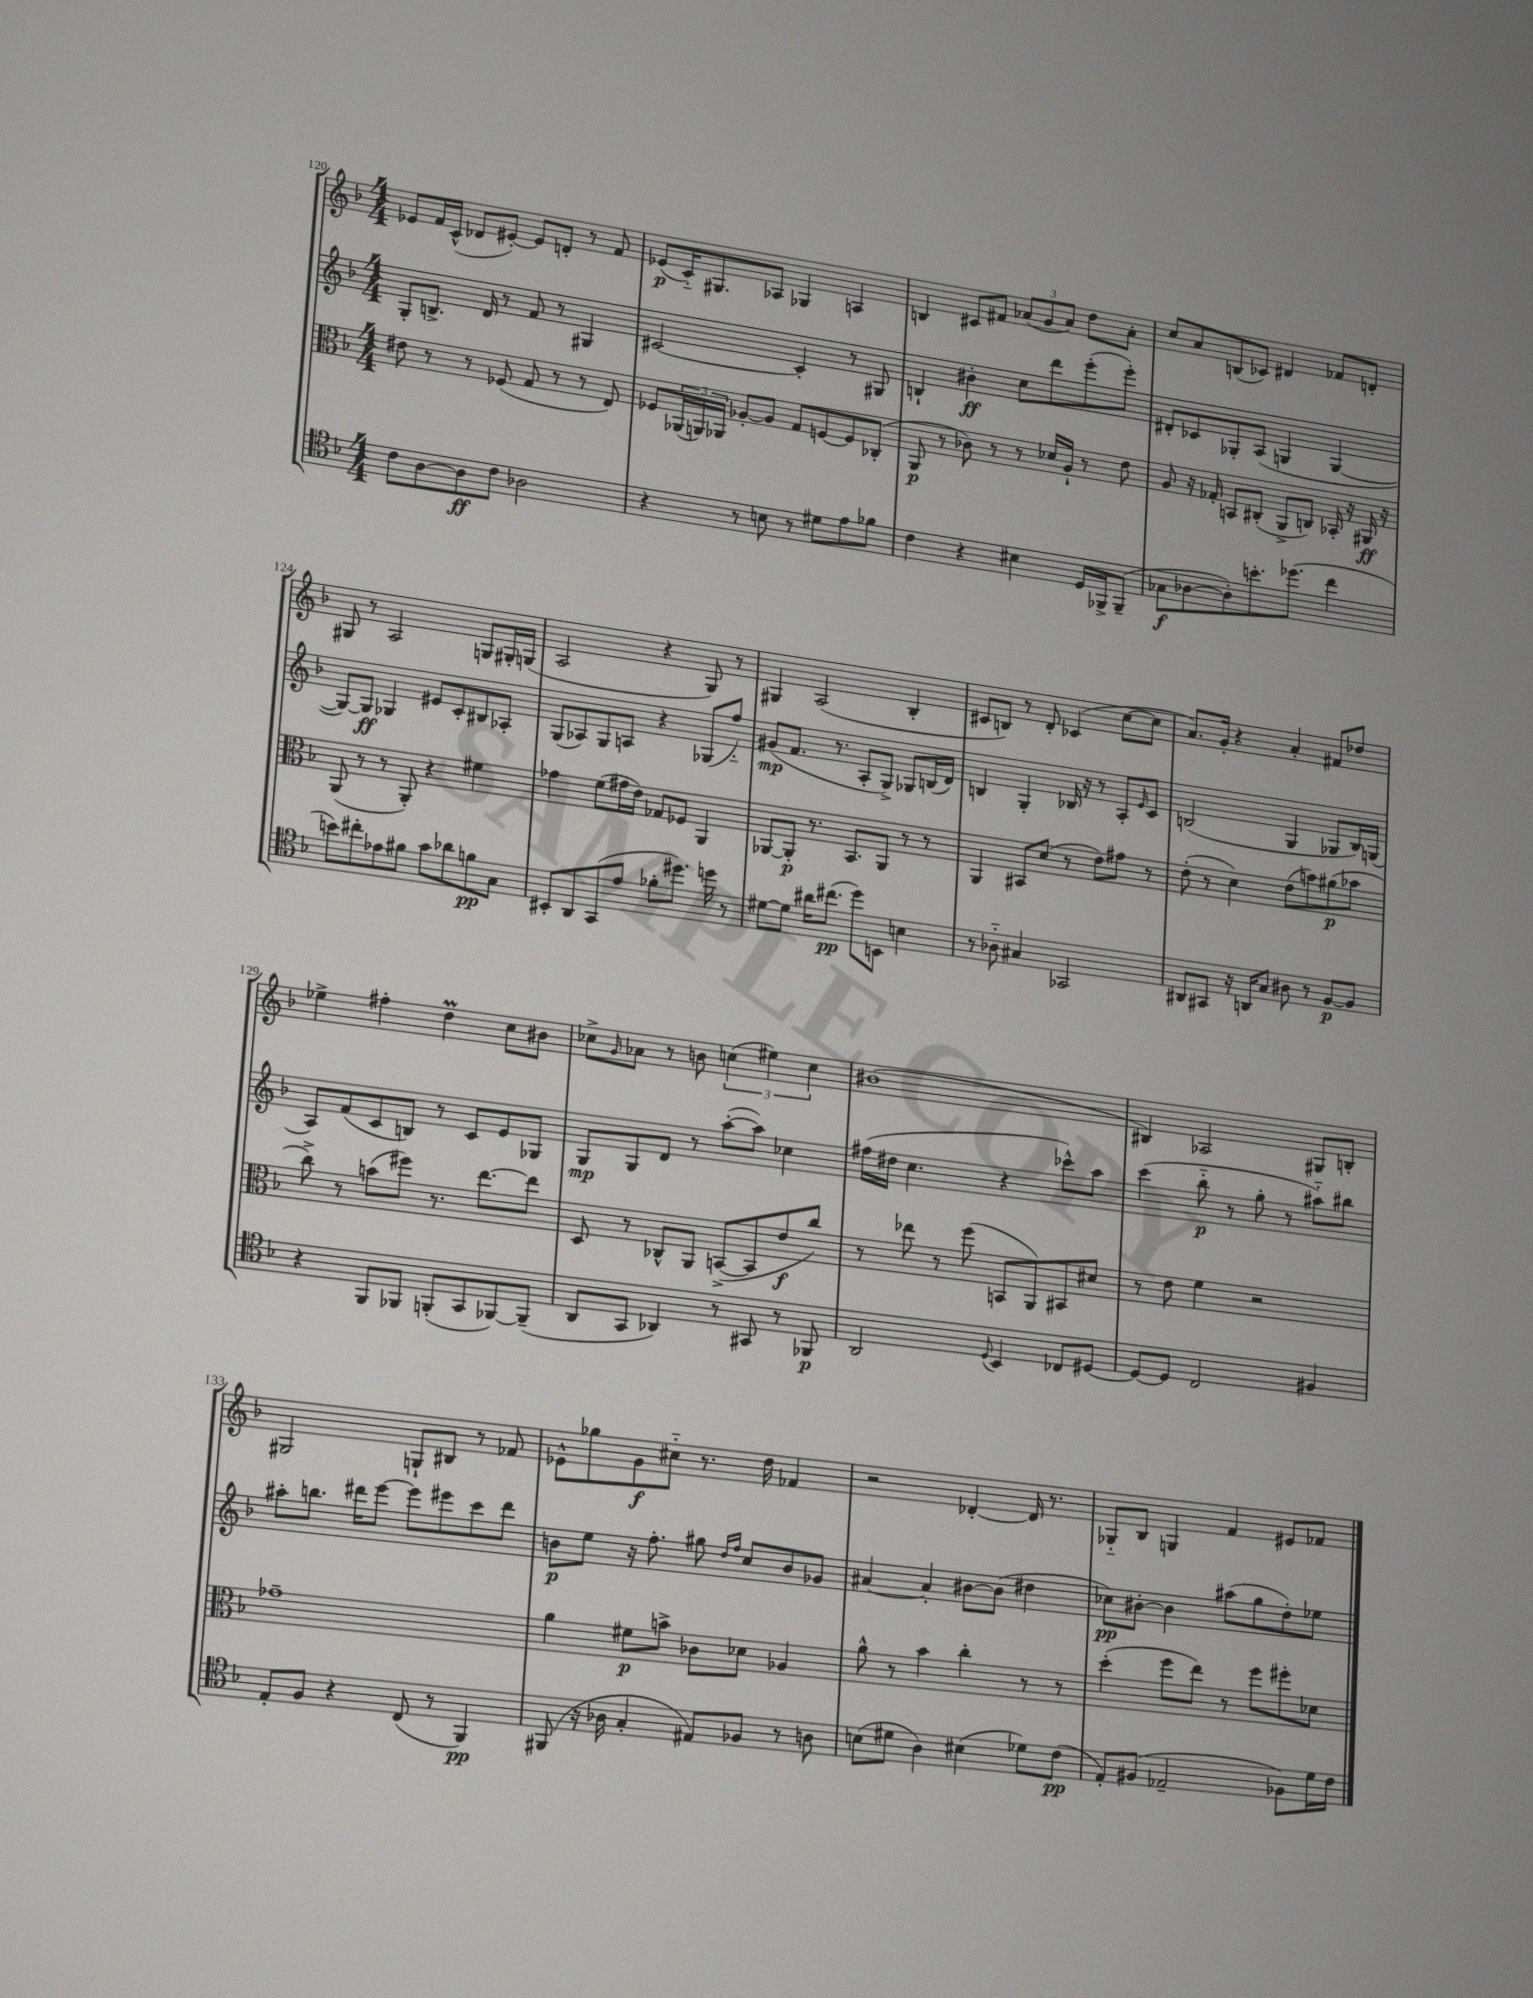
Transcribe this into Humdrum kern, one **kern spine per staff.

**kern	**dynam	**kern	**dynam	**kern	**dynam	**kern	**dynam
*part4	*part4	*part3	*part3	*part2	*part2	*part1	*part1
*staff4	*staff4	*staff3	*staff3	*staff2	*staff2	*staff1	*staff1
*clefC4	*	*clefC3	*	*clefG2	*	*clefG2	*
*k[b-]	*	*k[b-]	*	*k[b-]	*	*k[b-]	*
*M4/4	*	*M4/4	*	*M4/4	*	*M4/4	*
=120	=120	=120	=120	=120	=120	=120	=120
8c\L	.	8e#X\	.	8G'/L	.	8e-X/L	.
[8A\	.	8r	.	8.Bn^/J	.	16f/L	.
.	.	.	.	.	.	(16c^^/JJ	.
8A\]	ff	8r	.	.	.	8d-X/L	.
.	.	.	.	16d/	.	.	.
8c\J	.	(8F-X/	.	8r	.	[8e#X'/J)	.
2A-X\	.	8G/	.	8f/	.	8e#/L]	.
.	.	8r	.	8r	.	8dn'/J	.
.	.	8r	.	4G#X/	.	8r	.
.	.	8E/)	.	.	.	8f/	.
=121	=121	=121	=121	=121	=121	=121	=121
4r	.	8F-X/L	.	[2c#X/	.	(8e-X/L	p
.	.	(24AA-X/L	.	.	.	16c/K)	.
.	.	24AAn/)	.	.	.	.	.
.	.	.	.	.	.	8.G#X/	.
.	.	24AA-X/JJ	.	.	.	.	.
8r	.	[8A-X'/L	.	.	.	.	.
8Bn\	.	8A-/J]	.	.	.	8A-X/J	.
8r	.	8G/L	.	4c#'/]	.	4G-X/	.
8d#X\L	.	[8Fn/	.	.	.	.	.
8e\	.	8F/]	.	8r	.	4An/	.
8f-X\J	.	(8C-X'/J	.	8G#X/	.	.	.
=122	=122	=122	=122	=122	=122	=122	=122
4c\	.	8AA/	p	4Bn`/	.	4Bn/	.
.	.	8r	.	.	.	.	.
4r	.	8c-X\)	.	4b#X'\	ff	8c#X/L	.
.	.	8r	.	.	.	8f#X/J	.
4B#X\	.	8r	.	8cc\L	.	(12a-X/L	.
.	.	.	.	.	.	12g/	.
.	.	16d-X/LL	.	8ddd\	.	.	.
.	.	.	.	.	.	12a-/J)	.
.	.	16A`/JJ	.	.	.	.	.
16D/LL	.	8r	.	(8eee'\	.	8dd\L	.
16FF-X^/J	.	.	.	.	.	.	.
(8FF-~/J	.	8e\	.	8eee'\J)	.	8a-'\J	.
=123	=123	=123	=123	=123	=123	=123	=123
8G-X\L	f	8A/	.	8d#X'/L	.	8cc/L	.
[8A-X\	.	16r	.	8c-X/	.	8a/	.
.	.	16G-X'/	.	.	.	.	.
8A-'\])	.	8BBn/L	.	8G-X'/	.	(8Bn/	.
8.bn'\	.	(8C#X'/J	.	(8A/J	.	8c-X/J)	.
.	.	8AA^/L	.	4Gn/	.	4d#X/	.
(8.dd-X\J	.	.	.	.	.	.	.
.	.	8Cn/J)	.	.	.	.	.
4cc\	.	16BB-X'/	.	[4G/	.	8f-X/L	.
.	.	16r	.	.	.	.	.
.	.	16AA#X/	ff	.	.	8dn'/J	.
.	.	16r	.	.	.	.	.
!!LO:LB:g=z
=124	=124	=124	=124	=124	=124	=124	=124
8bn\L)	.	(8AA/	.	8G/L_)	.	8G#X/	.
8cc#X'\	.	8r	.	8G/J]	ff	8r	.
8e-X\	.	8r	.	4G-X/	.	2A/	.
8f#X\J	.	8AA'/)	.	.	.	.	.
8g\L	.	4r	.	8e#X/L	.	.	.
8a-X\	.	.	.	8c'/	.	.	.
8fn\	pp	4f#X\	.	8B#X/	.	8Gn/L	.
8G\J	.	.	.	8A-X'/J	.	16G#X'/L	.
.	.	.	.	.	.	(16Gn/JJ	.
=125	=125	=125	=125	=125	=125	=125	=125
8BB#X'/L	.	4g-X\	.	(8G/L	.	2A/	.
8AA/	.	.	.	8A-X/)	.	.	.
(8GG/	.	(8f\L	.	8G/	.	.	.
8e/J	.	16g#X\L	.	8An/J	.	.	.
.	.	16e\JJ)	.	.	.	.	.
8f-X'\L	.	8G-X/L	.	4r	.	4r	.
8.dd#X\J)	.	8F-X/J	.	.	.	.	.
.	.	4AA/	.	(8G-X/L	.	8G/)	.
16ddn\	.	.	.	.	.	.	.
8r	.	.	.	8ff/J)	.	8r	.
=126	=126	=126	=126	=126	=126	=126	=126
[8d#X\L	.	[8AA-X/L	.	(8g#X/L	mp	4G#X/	.
8d#\J]	.	8AA-'/J]	p	8.f/J	.	.	.
16a#X\KL	.	8.r	.	.	.	(2A/	.
(8.cc#X\J	pp	.	.	8.r	.	.	.
.	.	8.BB-/L	.	.	.	.	.
8dd\L)	.	.	.	8A'/L	.	.	.
8BBn\J	.	8AA-/J	.	8G^/J)	.	.	.
4Bn\	.	8r	.	8G-X/L	.	4B-'/	.
.	.	8r	.	(16Bn/L	.	.	.
.	.	.	.	16d/JJ)	.	.	.
=127	=127	=127	=127	=127	=127	=127	=127
8r	.	4AA/	.	4Bn/	.	8c#X/L	.
8A-X\	.	.	.	.	.	8Bn/J)	.
4G#X/	.	8BB#X/L	.	4G'/	.	8r	.
.	.	(8d/J	.	.	.	8d'/	.
2GG-X/	.	8r	.	16B-X/	.	(4c-X/	.
.	.	.	.	16r	.	.	.
.	.	8e\L)	.	8r	.	.	.
.	.	8g#X\J	.	8A'/L	.	[8cc\L	.
.	.	.	.	16qqe/	.	.	.
.	.	8r	.	8c/J	.	8cc\J]	.
=128	=128	=128	=128	=128	=128	=128	=128
8AA#X/L	.	(8e'\	.	(2Bn/	.	8.a/L)	.
8GG#X/J	.	8r	.	.	.	.	.
.	.	.	.	.	.	16g'/Jk	.
16r	.	4d\)	.	.	.	4r	.
16AAn/KL	.	.	.	.	.	.	.
8G/J	.	.	.	.	.	.	.
8A#X\	.	(8e\L	.	4G/	.	4a'/	.
8r	.	8bn\)	.	.	.	.	.
[8F/L	p	(8a#X\	p	8G-X/L	.	8f#X/L	.
8F/J]	.	8b-X\J	.	16B/L)	.	8dd-X/J	.
.	.	.	.	(16Gn/JJ	.	.	.
!!LO:LB:g=z
=129	=129	=129	=129	=129	=129	=129	=129
4r	.	8cc^\)	.	8A/L)	.	4ee-X^\	.
.	.	8r	.	(8f/	.	.	.
8FF/L	.	(8bn\L	.	8c/	.	4ff#X'\	.
8FF-X/J	.	8ff#X\J)	.	8Bn/J)	.	.	.
(8FFn'/L	.	8.r	.	8r	.	4ddM\	.
8GG/	.	.	.	8c/L	.	.	.
.	.	[8.ee\L	.	.	.	.	.
[8FF-X/)	.	.	.	8e/	.	8cc\L	.
(8FF-~/J]	.	8ee\J]	.	8G-X/J	.	8b#X\J	.
=130	=130	=130	=130	=130	=130	=130	=130
8AA/L	.	8D/	.	8G/L	mp	8cc-X^\L	.
.	.	.	.	.	.	16qqg/	.
8GG/J	.	8r	.	8G/	.	8a-X\J	.
4AA-X/)	.	8C-X^^/L	.	8d/J	.	8r	.
.	.	8AA/J	.	8r	.	8bn\	.
8r	.	([8BBn^/L	.	([8aa'\L	.	(6ccn\	.
8GG#X/	.	8BB/]	.	8aa\J])	.	.	.
.	.	.	.	.	.	6ee#X\)	.
8r	.	8e/	f	4cc-X\	.	.	.
.	.	.	.	.	.	6cc\	.
8FF-X/	p	8cc/J)	.	.	.	.	.
=131	=131	=131	=131	=131	=131	=131	=131
2AA/	.	8r	.	(16ff#X\LL	.	(1b#X	.
.	.	.	.	16dd#X\JJ	.	.	.
.	.	8ee-X\	.	4.cc\	.	.	.
.	.	8r	.	.	.	.	.
.	.	(8ff\	.	.	.	.	.
8qqD/	.	.	.	.	.	.	.
4BB-/	.	8BBn/L	.	4r	.	.	.
.	.	8AA/)	.	.	.	.	.
8C-X/L	.	8BB#X/	.	8ccc-X^^\L)	.	.	.
[8D#X/J	.	8d#X/J	.	8aa\J	.	.	.
=132	=132	=132	=132	=132	=132	=132	=132
8D#/L_	.	8r	.	(4ccc\	.	4B#X/)	.
8D#/J]	.	8e\	.	.	.	.	.
2C/	.	4f\	.	8bb-\	p	2A-X/	.
.	.	.	.	8r	.	.	.
.	.	2r	.	8gg'\	.	.	.
.	.	.	.	8r	.	.	.
4F#X/	.	.	.	8aa#X\L)	.	8G#X/L	.
.	.	.	.	8bb#X\J	.	8Bn'/J	.
!!LO:LB:g=z
=133	=133	=133	=133	=133	=133	=133	=133
8E'/L	.	1g-X~	.	8aa#X'\L	.	2G#X/	.
8F/J	.	.	.	8.bbn\J	.	.	.
4r	.	.	.	.	.	.	.
.	.	.	.	16ddd#X\KL	.	.	.
.	.	.	.	[8eee\J	.	.	.
(8C/	.	.	.	8eee\L]	.	8Gn`/L	.
8r	.	.	.	8eee#X\	.	8B#X/J	.
4FF/)	pp	.	.	8ccc\	.	8r	.
.	.	.	.	8ddd#\J	.	8f-X/	.
=134	=134	=134	=134	=134	=134	=134	=134
(8FF#X/	.	4a\	.	8bn\L	p	8e-X^^\L	.
16r	.	.	.	8ee\J	.	8gg-X\	.
16A-X\	.	.	.	.	.	.	.
4G'/	.	8f#X\L	p	16r	.	8g\	f
.	.	.	.	8.ff'\	.	.	.
.	.	8bn^\J	.	.	.	8cc#X\J	.
8E#X/L)	.	8c-X\L	.	8gg#X\	.	8.r	.
.	.	.	.	16qqdd/LL	.	.	.
.	.	.	.	16qqff/JJ	.	.	.
8F-X/J	.	8d-X\J	.	8cc/L	.	.	.
.	.	.	.	.	.	16dd\	.
8r	.	4A-X/	.	8b/	.	4f-X/	.
8An\	.	.	.	8g-X/J	.	.	.
=135	=135	=135	=135	=135	=135	=135	=135
(8Bn\L	.	8a^^\	.	[4a#X/	.	2r	.
8d#X\J	.	8r	.	.	.	.	.
4A\)	.	4b-\	.	4a#'/]	.	.	.
(4B#X\	.	4cc'\	.	[8b#X\L	.	[4d-X'/	.
.	.	.	.	(8b#\J]	.	.	.
8d-X\L)	.	8r	.	4dd#X\	.	16d-/]	.
.	.	.	.	.	.	8.r	.
(8c\J	pp	8r	.	.	.	.	.
=136	=136	=136	=136	=136	=136	=136	=136
8E'/L)	.	(4dd'\	.	8cc-X\L)	pp	8G-X/L	.
(8F#X/J	.	.	.	[8b#X'\J	.	8B-/J	.
2E-X~/	.	8ff\L	.	4b#\]	.	4Gn/	.
.	.	8ee\J)	.	.	.	.	.
.	.	8r	.	(8aa#X\L	.	4f/	.
.	.	8ff\L	.	8gg\	.	.	.
8F-X\L)	.	8ff#X'\	.	8dd'\)	.	8e#X/L	.
16d\L	.	8d-X\J	.	8ee-X\J	.	8f-X/J	.
16c\JJ	.	.	.	.	.	.	.
==	==	==	==	==	==	==	==
*-	*-	*-	*-	*-	*-	*-	*-
